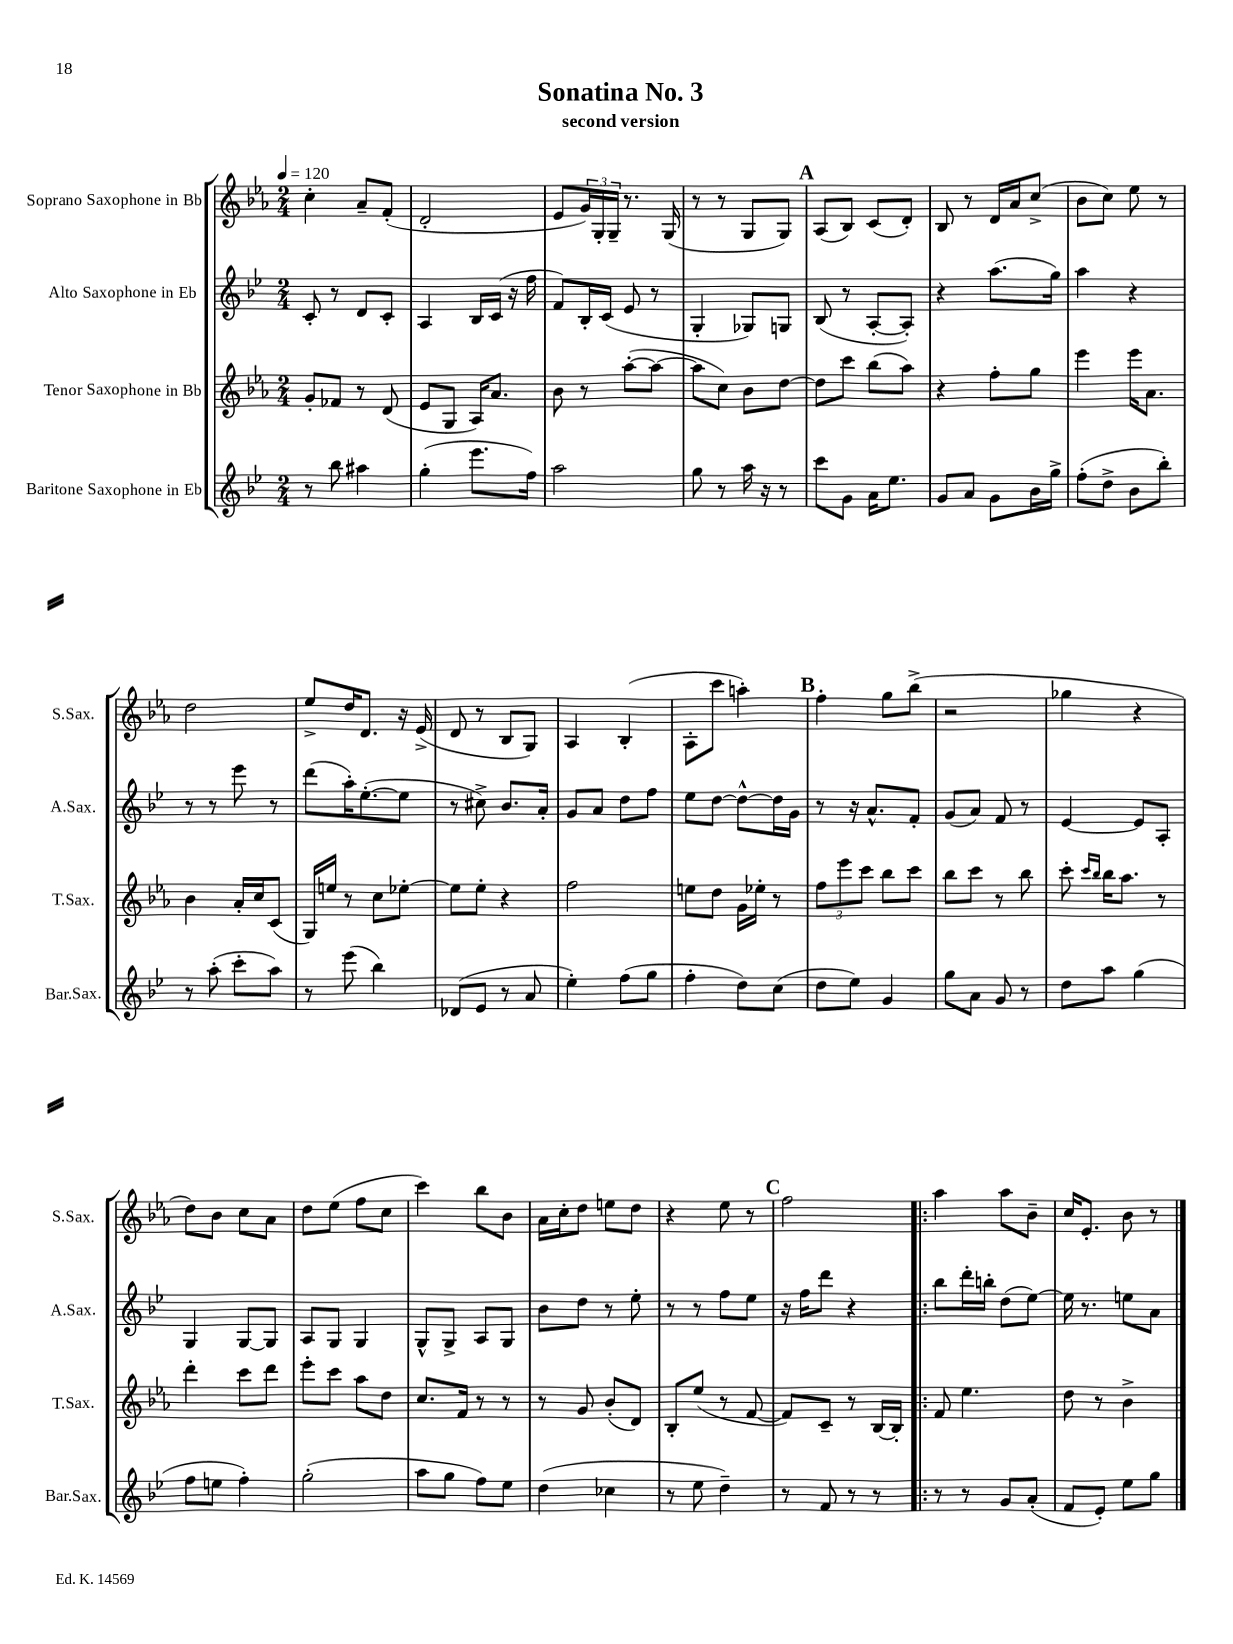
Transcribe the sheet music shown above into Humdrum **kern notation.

**kern	**kern	**kern	**kern
*staff4	*staff3	*staff2	*staff1
*clefG2	*clefG2	*clefG2	*clefG2
*k[b-e-]	*k[b-e-a-]	*k[b-e-]	*k[b-e-a-]
*M2/4	*M2/4	*M2/4	*M2/4
*MM120	*MM120	*MM120	*MM120
8r	8g'	8c'	4cc'
8bb-	8f-	8r	.
4aa#	8r	8d	8a-~
.	(8d	8c'	(8f'
=	=	=	=
(4gg'	8e-	4A	2d'
.	8G	.	.
8.eee-	16A-)	16B-	.
.	8.a-	(16c	.
.	.	16r	.
16ff)	.	16ff	.
=	=	=	=
2aa	8b-	8f)	8e-
.	8r	16B-'	24g)
.	.	.	24G'
.	.	(16c	.
.	.	.	24G~
.	([8aa-'	8e-	8.r
.	8aa-_	8r	.
.	.	.	(16G
=	=	=	=
8gg	8aa-]	4G'	8r
8r	8cc)	.	8r
16aa	8b-	8G-)	8G
16r	.	.	.
8r	[8dd	8G	8G)
=	=	=	=
8ccc	8dd]	(8B-	(8A-
8g	8ccc	8r	8B-)
16a	(8bb-	[8A'	(8c
8.ee-	.	.	.
.	8aa-)	8A'])	8d')
=	=	=	=
8g	4r	4r	8B-
8a	.	.	8r
8g	8ff'	(8.aa	16d
.	.	.	16a-
16b-	8gg	.	(8cc^
16gg^	.	16gg)	.
=	=	=	=
(8ff'	4eee-	4aa	8b-
8dd^	.	.	8cc)
8b-	16eee-	4r	8ee-
.	8.a-	.	.
8bb-')	.	.	8r
=	=	=	=
8r	4b-	8r	2dd
(8aa'	.	8r	.
8ccc'	16a-'	8eee-	.
.	16cc	.	.
8aa)	(8c	8r	.
=	=	=	=
8r	16G)	(8ddd	8ee-^
.	16ee	.	.
(8eee-	8r	16aa')	16dd
.	.	([8.ee-'	8.d
4bb-)	8cc	.	.
.	[8ee-'	8ee-]	16r
.	.	.	(16e-^
=	=	=	=
(8d-	8ee-]	8r	8d
8e-	8ee-'	8cc#^)	8r
8r	4r	8.b-	8B-
8a	.	.	8G)
.	.	16a'	.
=	=	=	=
4ee-')	2ff	8g	4A-
.	.	8a	.
(8ff	.	8dd	(4B-'
8gg	.	8ff	.
=	=	=	=
4ff'	8ee	8ee-	8A-'
.	8dd	[8dd	8ccc
8dd)	16g	8dd^^_	4aa')
.	16ee-'	.	.
(8cc	8r	16dd]	.
.	.	16g	.
=	=	=	=
8dd	12ff	8r	4ff'
.	12eee-	.	.
8ee-)	.	16r	.
.	12ccc	.	.
.	.	8.a^^	.
4g	8bb-	.	8gg
.	8ccc	8f'	(8bb-^
=	=	=	=
8gg	8bb-	(8g	2r
8a	8ccc	8a)	.
8g	8r	8f	.
8r	8bb-	8r	.
=	=	=	=
8dd	8ccc'	[4e-	4gg-
.	16qqccc	.	.
.	16qqbb-	.	.
8aa	16bb-	.	.
.	8.aa-	.	.
(4gg	.	8e-]	4r
.	8r	8A'	.
=	=	=	=
8ff	4ddd'	4G	8dd)
8ee	.	.	8b-
4ff')	8ccc	[8G	8cc
.	8ddd	8G]	8a-
=	=	=	=
(2gg'	8eee-'	8A	8dd
.	8ccc	8G	(8ee-
.	8aa-	4G	8ff
.	8dd	.	8cc
=	=	=	=
8aa	8.cc	8G^^	4ccc)
8gg	.	8G^	.
.	16f	.	.
8ff)	8r	8A	8bb-
8ee-	8r	8G	8b-
=	=	=	=
(4dd	8r	8b-	16a-
.	.	.	16cc'
.	8g	8dd	8dd
4cc-	(8b-'	8r	8ee
.	8d)	8ee-'	8dd
=	=	=	=
8r	8B-'	8r	4r
8ee-	(8ee-	8r	.
4dd~)	8r	8ff	8ee-
.	[8f	8ee-	8r
=	=	=	=
8r	8f])	16r	2ff
.	.	16ff	.
8f	8c~	8ddd	.
8r	8r	4r	.
8r	[16B-	.	.
.	16B-']	.	.
=!|:	=!|:	=!|:	=!|:
8r	8f	8bb-	4aa-
8r	4.ee-	16ddd'	.
.	.	16bb'	.
8g	.	(8dd	8aa-
(8a'	.	[8ee-)	8b-~
=	=	=	=
8f	8dd	16ee-]	16cc
.	.	8.r	8.e-'
8e-')	8r	.	.
8ee-	4b-^	8ee	8b-
8gg	.	8a	8r
==	==	==	==
*-	*-	*-	*-
